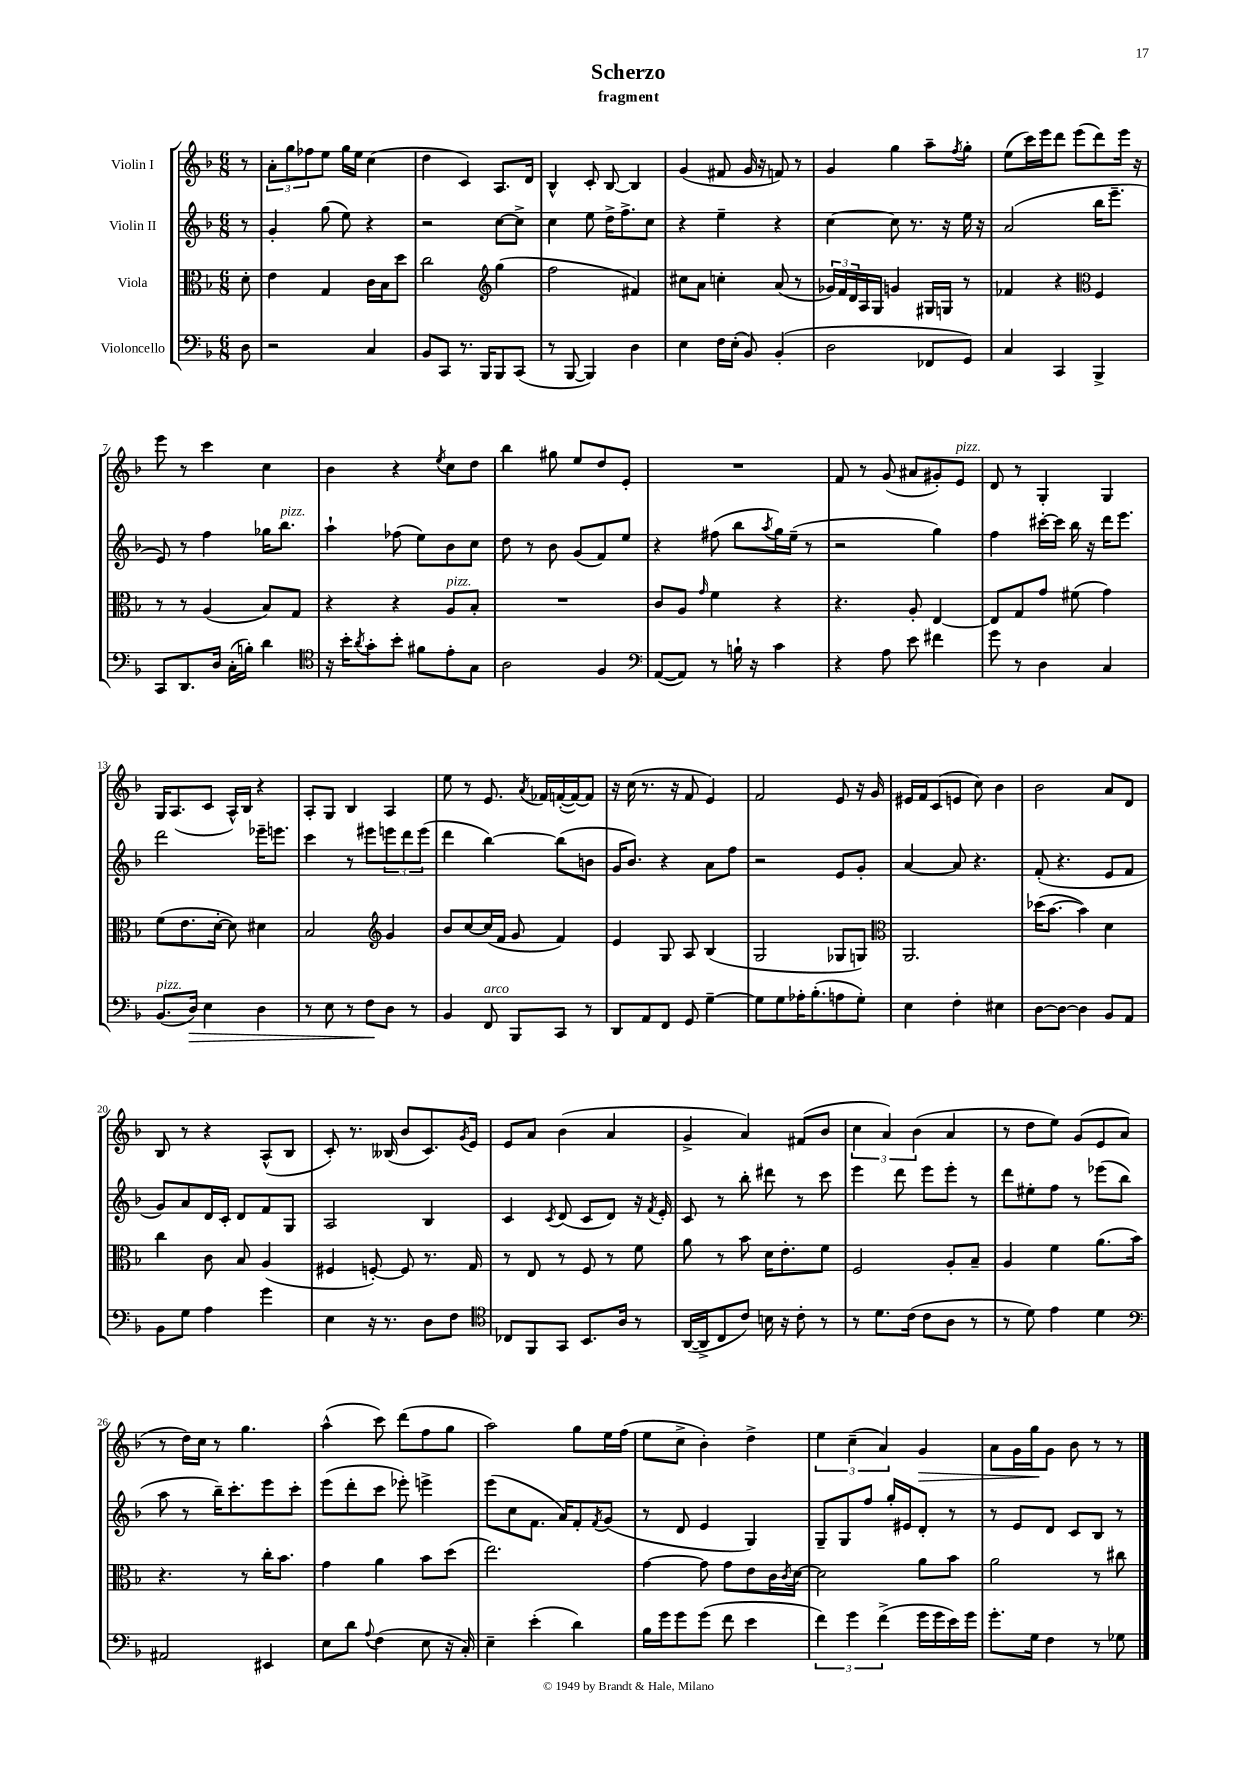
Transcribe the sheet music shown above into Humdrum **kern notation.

**kern	**kern	**kern	**kern
*staff4	*staff3	*staff2	*staff1
*clefF4	*clefC3	*clefG2	*clefG2
*k[b-]	*k[b-]	*k[b-]	*k[b-]
*M6/8	*M6/8	*M6/8	*M6/8
8D	8d'	8r	8r
=	=	=	=
2r	4e	4g'	12a'
.	.	.	12gg
.	.	.	12ff-
.	4G	(8gg	8ee
.	.	8ee)	16gg
.	.	.	16ee
4C	16c	4r	(4cc
.	16B-	.	.
.	8dd	.	.
=	=	=	=
8BB-	2cc	2r	4dd
8CC	.	.	.
8.r	.	.	4c)
16BBB-	.	.	.
*	*clefG2	*	*
8BBB-	(4gg	[8cc	8.A
(8CC	.	8cc^]	.
.	.	.	16d
=	=	=	=
8r	2ff	4cc	4B-^^
[8BBB-	.	.	.
4BBB-])	.	8ee	8c'
.	.	16dd^	[8B-
.	.	8.ff^	.
4D	4f#)	.	4B-]
.	.	8cc	.
=	=	=	=
4E	8cc#	4r	(4g
.	8a	.	.
16F	4cc'	4ee~	8f#
(16E'	.	.	.
8BB-)	.	.	16g
.	.	.	16r
(4BB-'	(8a	4r	8f)
.	8r	.	8r
=	=	=	=
2D	24g-)	[4cc	4g
.	24f	.	.
.	24d	.	.
.	16A	.	.
.	16G	.	.
.	4g	8cc]	4gg
.	.	8.r	.
8FF-	16G#	.	8aa~
.	16G	16r	.
.	.	.	8qff
8GG)	8r	16ee	8gg'
.	.	16r	.
=	=	=	=
4C	4f-	(2a	(8ee
.	.	.	16ccc)
.	.	.	16eee
4CC	4r	.	8ddd
.	.	.	(8eee
*	*clefC3	*	*
4BBB-^	4F	16bb-	8ddd)
.	.	8.eee~	.
.	.	.	16eee
.	.	.	16r
=	=	=	=
8CC	8r	8e)	8eee
8.DD	8r	8r	8r
.	(4A	4ff	4ccc
16D	.	.	.
(16C'	.	.	.
16B')	.	.	.
4d	8B-)	16gg-	4cc
.	.	8.bb-	.
.	8G	.	.
=	=	=	=
*clefC4	*	*	*
16r	4r	4aa`	4b-
16b-'	.	.	.
8qa	.	.	.
8g'	.	.	.
8b-'	4r	(8ff-	4r
8f#	.	8ee)	.
.	.	.	8qee
8e'	8A	8b-	8cc
8G	8B-'	8cc	8dd
=	=	=	=
2A	2.r	8dd	4bb-
.	.	8r	.
.	.	8b-	8gg#
.	.	(8g	8ee
4F	.	8f)	8dd
.	.	8ee	8e'
=	=	=	=
*clefF4	*	*	*
([8AA	8c	4r	2.r
8AA])	8A	.	.
.	16qqg	.	.
8r	4f	(8ff#	.
16B`	.	8bb-	.
16r	.	.	.
.	.	8qaa	.
4c	4r	16gg)	.
.	.	(16ee~	.
.	.	8r	.
=	=	=	=
4r	4.r	2r	8f
.	.	.	8r
8A	.	.	(8g
8e	8A'	.	8a#
4f#	[4E	4gg)	8g#')
.	.	.	8e
=	=	=	=
8g	8E]	4ff	8d
8r	8G	.	8r
4D	8g	[16ccc#'	4G'
.	.	16ccc#]	.
.	(8f#	16bb-	.
.	.	16r	.
4C	4g)	16ddd	4G
.	.	8.eee	.
=	=	=	=
(8.BB-	(8f	2ddd	16G
.	.	.	(8.A
.	8.e	.	.
16D)	.	.	.
4E	.	.	8c
.	[16d'	.	.
.	8d])	.	16A^^)
.	.	.	16B-
4D	4d#	16eee-~	4r
.	.	8.eee	.
=	=	=	=
8r	2B-	4ccc	8A'
8E	.	.	8G
8r	.	8r	4B-
8F	.	8eee#	.
*	*clefG2	*	*
8D	4g	12eee	4A
.	.	12ddd	.
8r	.	.	.
.	.	(12eee	.
=	=	=	=
4BB-	8b-	4ddd	8ee
.	[8cc	.	8r
8FF	(16cc]	[4bb-)	8.e
.	16f	.	.
8BBB-	8g	.	.
.	.	.	8qa
.	.	.	16f-
8CC	4f)	(8bb-]	([16f'
.	.	.	16f_)
8r	.	8b	8f]
=	=	=	=
8DD	4e	16g	16r
.	.	8.b-)	(16cc
8AA	.	.	8.r
8FF	8G	4r	.
.	.	.	16r
8GG	8A	.	8f
[4G~	(4B-	8a	4e)
.	.	8ff	.
=	=	=	=
8G]	2G	2r	2f
8G	.	.	.
16A-'	.	.	.
(8.B-'	.	.	.
8A	8G-	8e	8e
8G')	8G)	8g'	16r
.	.	.	16g
=	=	=	=
*	*clefC3	*	*
4E	2.AA	[4a	16e#
.	.	.	16f
.	.	.	(8c
4F'	.	8a]	8e
.	.	4.r	8cc)
4E#	.	.	4b-
=	=	=	=
[8D	(16dd-	(8f'	2b-
.	[8.b-	.	.
8D_	.	4.r	.
4D]	4b-])	.	.
8BB-	4d	8e	8a
8AA	.	8f	8d
=	=	=	=
8BB-	4cc	8g)	8B-
8G	.	8a	8r
4A	8c	16d	4r
.	.	16c'	.
.	8B-	8d	.
4g	(4A	8f	(8A^^
.	.	8G	8B-
=	=	=	=
4E	4F#	2A	8c')
.	.	.	8.r
16r	[8F')	.	.
8.r	.	.	(16B--
.	8F]	.	8b-
8D	8.r	4B-	8.c)
8F	.	.	.
.	.	.	8qg
.	16G	.	16e
=	=	=	=
*clefC4	*	*	*
8C-	8r	4c	8e
8FF	8E	.	8a
.	.	8qc	.
8GG	8r	(8d	(4b-
8.BB-	8F	8c	.
.	8r	8d)	4a
16A	.	.	.
8r	8f	16r	.
.	.	8qf	.
.	.	16e'	.
=	=	=	=
([16AA	8a	8c	4g^
16AA^]	.	.	.
8C	8r	8r	.
8c)	8b-	8bb-'	4a)
16B	16d	8ddd#	.
16r	8.e'	.	.
8c'	.	8r	(8f#
8r	8f	8ccc	8b-
=	=	=	=
8r	2F	4eee	6cc
8.d	.	.	.
.	.	.	6a)
.	.	8ddd	.
(16c	.	.	.
.	.	.	(6b-
8c	.	8eee	.
8A	8A'	8eee'	4a
8r	8B-~	8r	.
=	=	=	=
8r	4A	8ddd	8r
8d)	.	8ee#'	8dd
4e	4f	8ff	8ee)
.	.	8r	(8g
4d	(8.a	(8eee-	8e
.	.	8bb-	8a
.	16b-)	.	.
=	=	=	=
*clefF4	*	*	*
2AA#	4.r	8aa	8r
.	.	8r	16dd)
.	.	.	16cc
.	.	16bb-~)	8r
.	.	8.ccc'	.
.	8r	.	4.gg
4EE#	16cc'	8eee	.
.	8.b-	.	.
.	.	8ccc'	.
=	=	=	=
8E	4g	(8eee	(4aa^^
8d	.	8ddd'	.
8qqA	.	.	.
(4F	4a	8ccc	8ccc)
.	.	8eee-')	(8ddd
8E	8b-	4eee^	8ff
16r	(8dd	.	8gg
16C')	.	.	.
=	=	=	=
4E~	2.ee)	(8eee	2aa)
.	.	8cc	.
(4e'	.	8.f	.
.	.	16a)	.
4d)	.	8f'	8gg
.	.	8qf	.
.	.	(8g	16ee
.	.	.	(16ff
=	=	=	=
16B-	[4g	8r	8ee
16g	.	.	.
8g	.	8d	8cc^
(8g	8g]	4e	4b-')
8f	8g	.	.
4e	8e	4G)	4dd^
.	16c	.	.
.	8qc	.	.
.	[16d	.	.
=	=	=	=
6f)	2d]	8G~	6ee
.	.	8G	.
6g	.	.	(6cc~
.	.	8ff	.
(6f^	.	.	6a)
.	.	16gg'	.
.	.	16e#	.
16g	8a	8d'	4g
16g	.	.	.
16e)	8b-	8r	.
16g	.	.	.
=	=	=	=
8.g'	2a	8r	8a
.	.	8e	16g
16G	.	.	16gg
4F	.	8d	8g
.	.	8c	8b-
8r	8r	8B-	8r
8G-	8cc#	8r	8r
==	==	==	==
*-	*-	*-	*-
